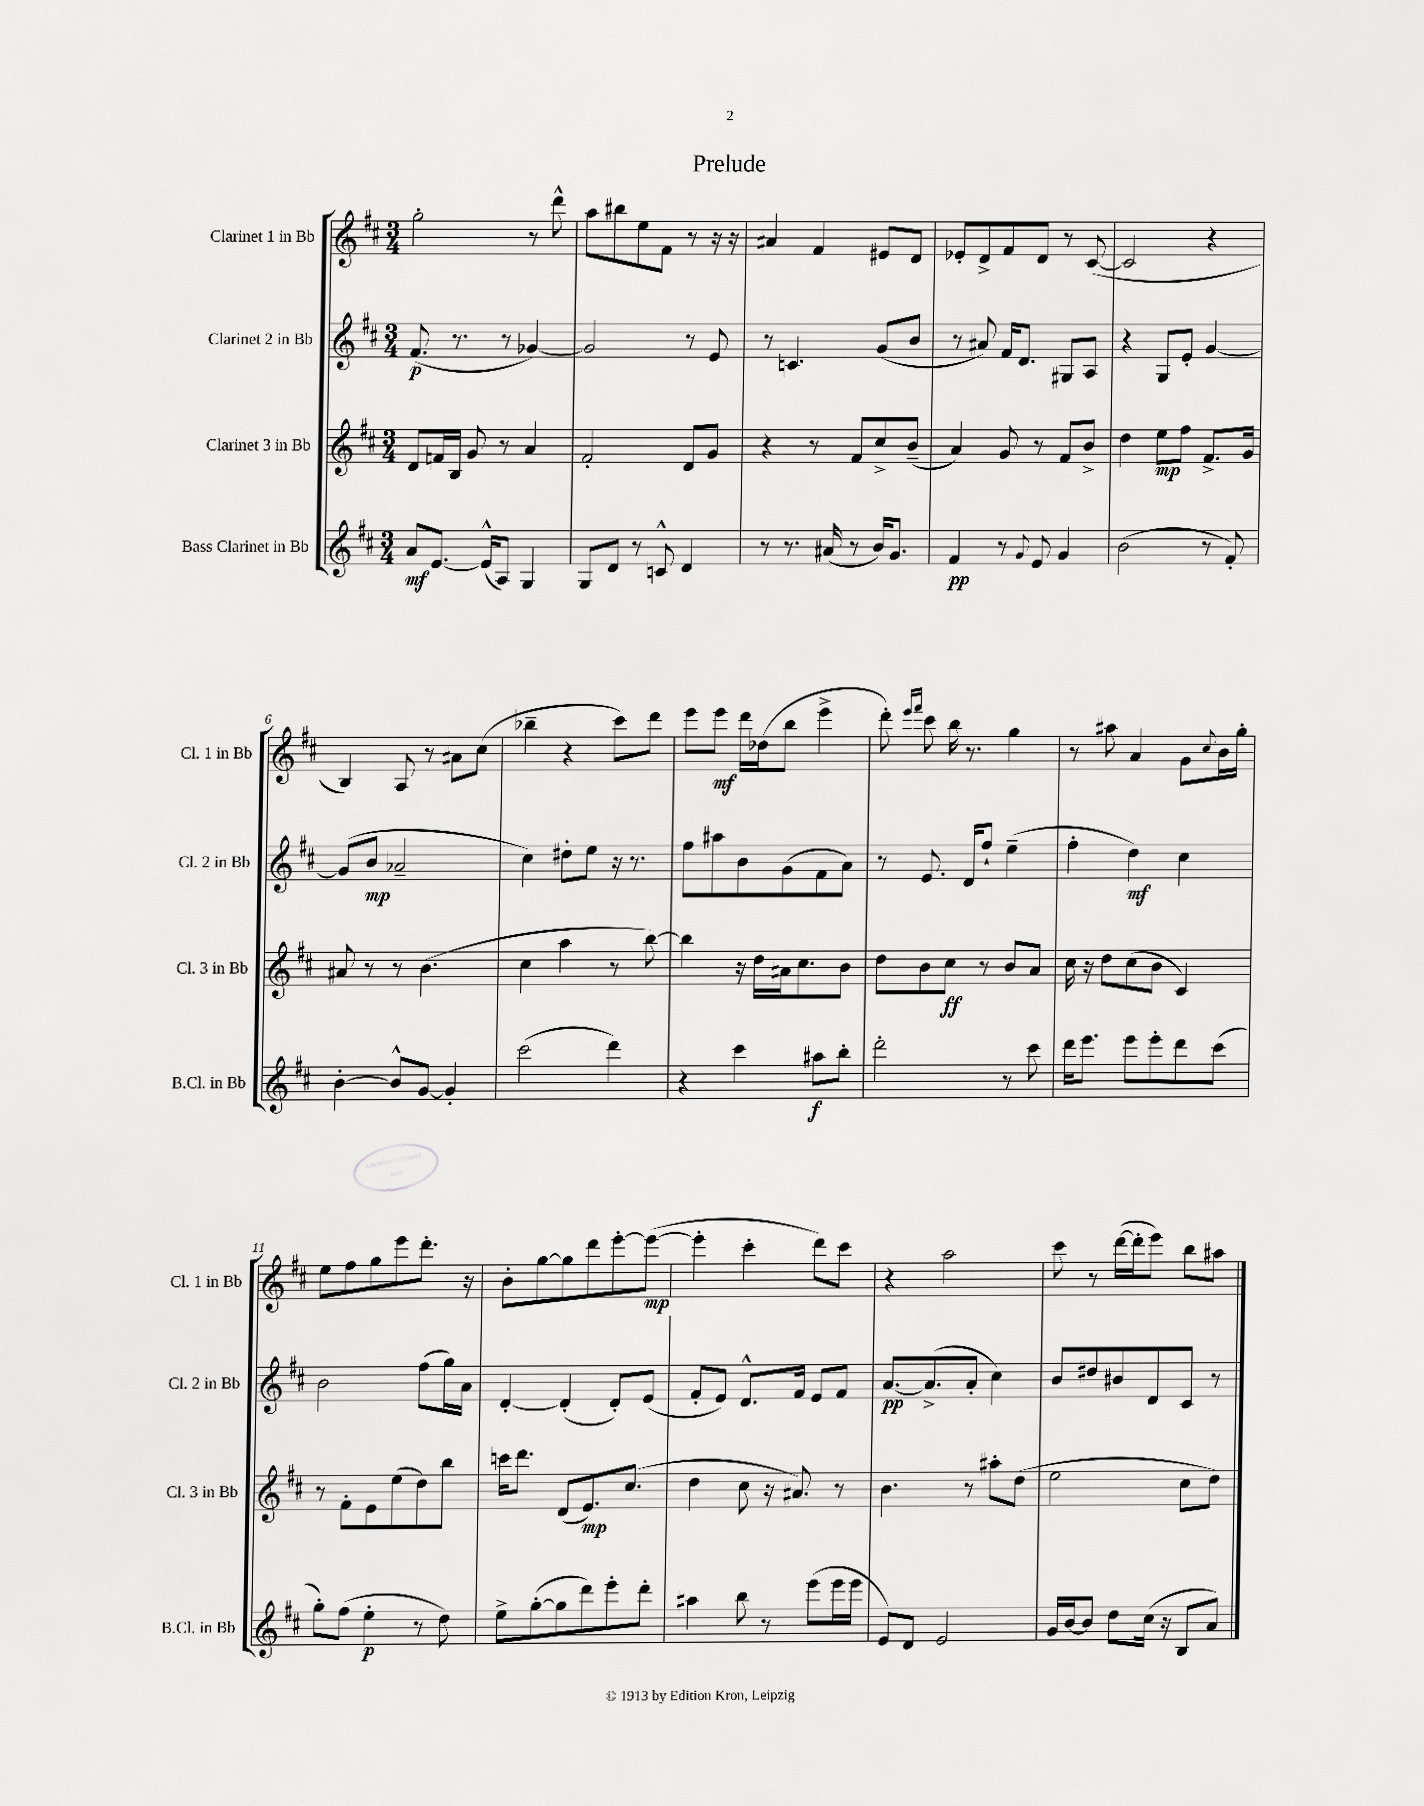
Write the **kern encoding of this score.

**kern	**kern	**kern	**kern
*staff4	*staff3	*staff2	*staff1
*clefG2	*clefG2	*clefG2	*clefG2
*k[f#c#]	*k[f#c#]	*k[f#c#]	*k[f#c#]
*M3/4	*M3/4	*M3/4	*M3/4
8a	8d	(8.f#	2gg'
[8.e	16f	.	.
.	16B	8.r	.
.	8g	.	.
(16e^^]	.	.	.
8A)	8r	8r	.
4G	4a	[4g-)	8r
.	.	.	8ddd^^
=	=	=	=
8G	2f#'	2g-]	8aa
8d	.	.	8bb#
8r	.	.	8ee
8c^^	.	.	8f#
4d	8d	8r	8r
.	8g	8e	16r
.	.	.	16r
=	=	=	=
8r	4r	8r	4a#
8.r	.	4.c	.
.	8r	.	4f#
(16a#	.	.	.
8r	8f#	.	.
16b)	8cc#^	(8g	8e#
8.g	.	.	.
.	(8b~	8b	8d
=	=	=	=
4f#	4a)	8r	8e-'
.	.	8a#)	8d^
8r	8g	16f#	8f#
.	.	8.d	.
8qqg	.	.	.
8e	8r	.	8d
4g	8f#	8G#	8r
.	8b^	8A	([8c#
=	=	=	=
(2b	4dd	4r	2c#]
.	8ee	8G	.
.	8ff#	8e'	.
8r	8.f#^	[4g	4r
8f#')	.	.	.
.	16g	.	.
=	=	=	=
[4b'	8a#	(8g]	4B)
.	8r	8b	.
8b^^]	8r	2a-~	8A
[8g	(4.b	.	8r
4g']	.	.	8a#
.	.	.	(8cc#
=	=	=	=
(2ccc#	4cc#	4cc#)	4bb-~
.	4aa	8dd#'	4r
.	.	8ee	.
4ddd)	8r	16r	8ccc#)
.	.	8.r	.
.	[8bb)	.	8ddd
=	=	=	=
4r	4bb]	8ff#	8eee
.	.	8aa#	8eee
4ccc#	16r	8b	16ddd
.	16dd	.	(16dd-
.	16a#	(8g	8bb
.	8.cc#	.	.
8aa#	.	8f#	4eee^
8bb'	8b	8a)	.
=	=	=	=
2ddd'	8dd	8r	8ddd')
.	.	.	16qqeee
.	.	.	16qqfff#
.	8b	8.e	8ccc#
.	8cc#	.	16bb
.	.	16d	8.r
.	8r	8ff#`	.
8r	8b	(4ee~	4gg
8ccc#	8a	.	.
=	=	=	=
16ddd	16cc#	4ff#'	8r
8.eee	16r	.	.
.	8dd	.	8aa#
8eee	(8cc#	4dd)	4a
8eee'	8b	.	.
8ddd	4c#)	4cc#	8g
.	.	.	8qqcc#
(8ccc#	.	.	16b
.	.	.	16gg'
=	=	=	=
8gg')	8r	2b	8ee
(8ff#	8f#'	.	8ff#
4ee'	8e	.	8gg
.	(8ee	.	8eee
8r	8dd)	(8ff#	8.ddd'
8dd)	8bb	16gg)	.
.	.	16a	16r
=	=	=	=
8ee^	16ccc	[4d'	8b'
.	8.ddd	.	.
([8gg'	.	.	[8gg
8gg]	(8d	(4d']	8gg]
8ddd)	8.e)	.	8ddd
8eee'	.	8d')	[8eee'
.	(8.cc#	.	.
8ddd'	.	(8e	(8eee_
=	=	=	=
4aa#	4dd	8f#'	4eee']
.	.	8e)	.
8bb	8cc#	8.d^^	4ccc#'
8r	16r	.	.
.	8.a#)	16f#	.
(8eee	.	8e	8ddd)
16eee	8r	8f#	8ccc#
16eee	.	.	.
=	=	=	=
8e)	4.b	[8.a	4r
8d	.	.	.
.	.	(8.a^]	.
2e	.	.	2aa
.	8r	8a'	.
.	8aa#'	4cc#)	.
.	(8dd	.	.
=	=	=	=
16g	2ee	8b	8ccc#
[16b	.	.	.
8b]	.	8dd#	8r
8dd	.	8b#	([16ddd
.	.	.	16ddd']
(16cc#	.	8d	8eee)
16r	.	.	.
8B	8cc#	8c#	8bb
8a)	8dd)	8r	8aa#
==	==	==	==
*-	*-	*-	*-
